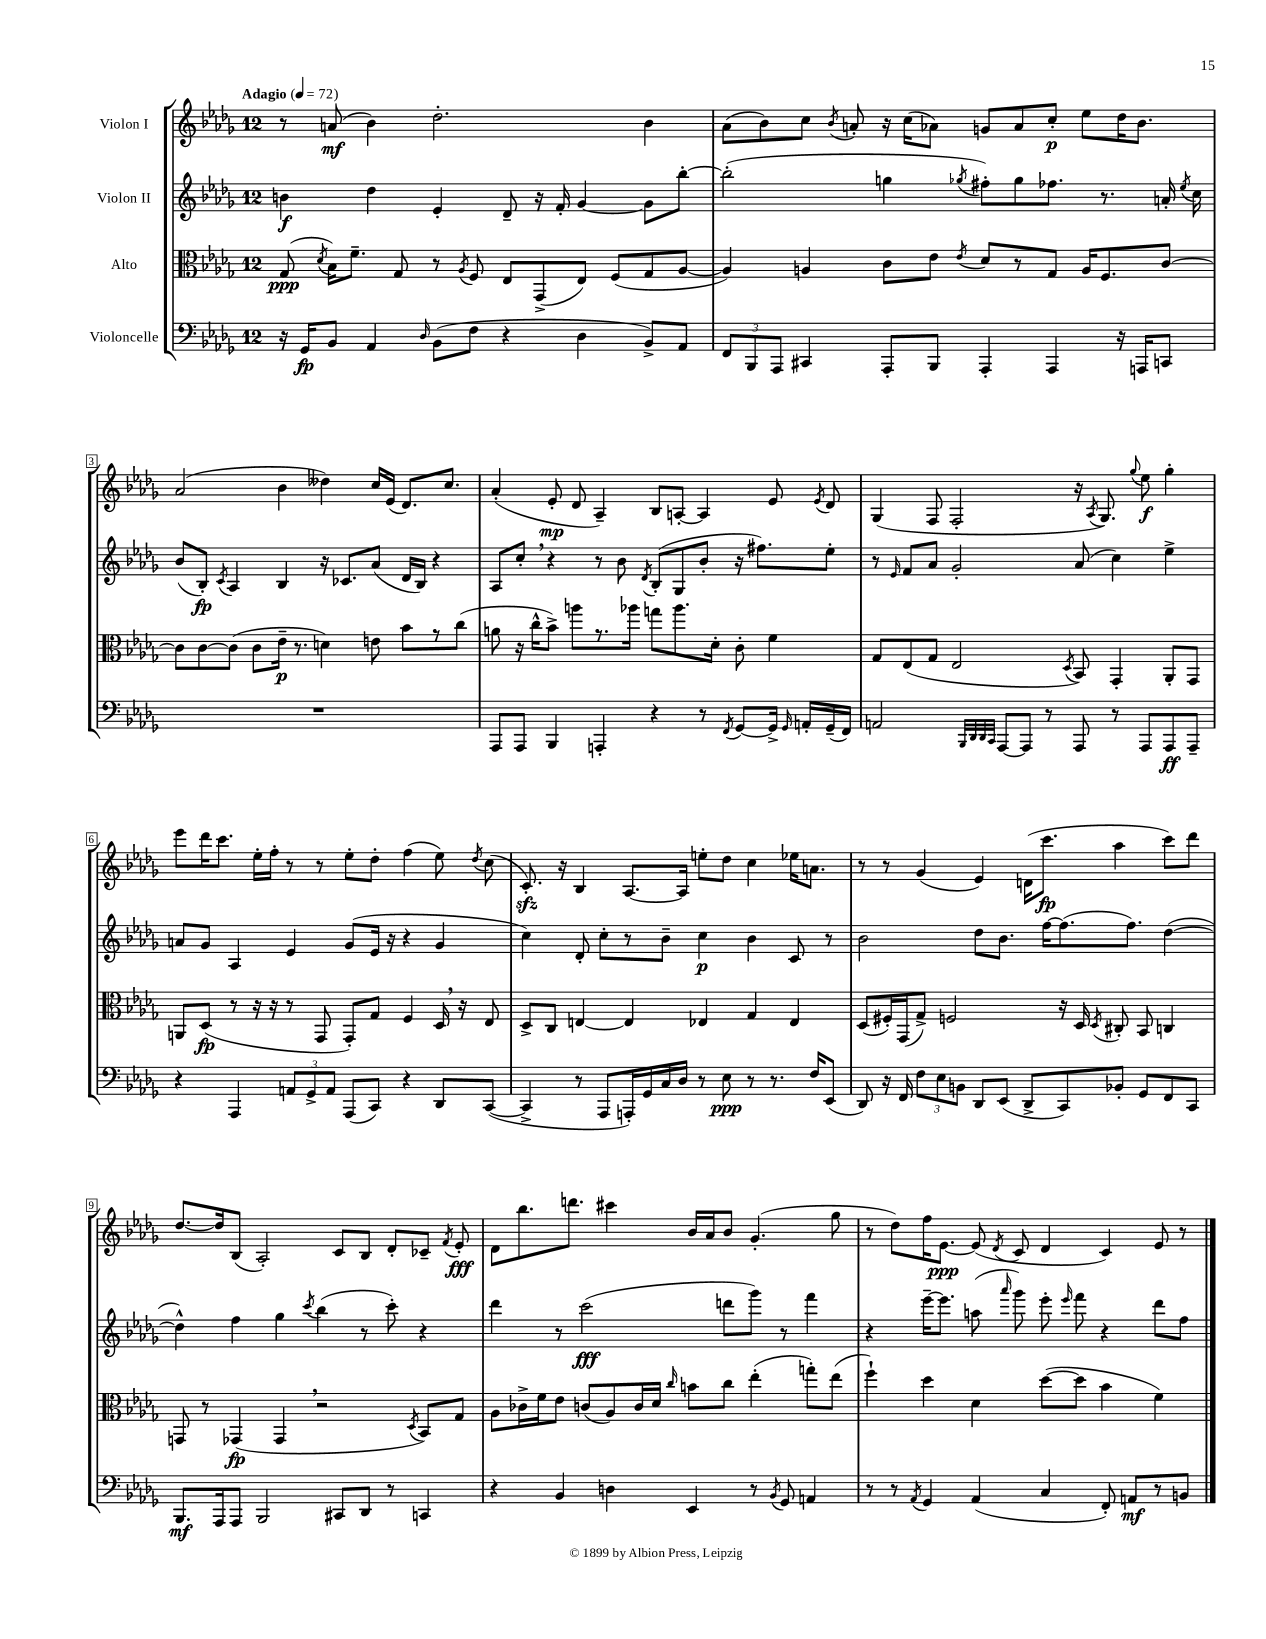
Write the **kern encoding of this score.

**kern	**dynam	**kern	**dynam	**kern	**dynam	**kern	**dynam
*part4	*part4	*part3	*part3	*part2	*part2	*part1	*part1
*staff4	*staff4	*staff3	*staff3	*staff2	*staff2	*staff1	*staff1
*I"Violoncelle	*	*I"Alto	*	*I"Violon II	*	*I"Violon I	*
*clefF4	*	*clefC3	*	*clefG2	*	*clefG2	*
*k[b-e-a-d-g-]	*	*k[b-e-a-d-g-]	*	*k[b-e-a-d-g-]	*	*k[b-e-a-d-g-]	*
*M12/8	*	*M12/8	*	*M12/8	*	*M12/8	*
*MM72	*	*MM72	*	*MM72	*	*MM72	*
=1	=1	=1	=1	=1	=1	=1	=1
!	!	!	!	!	!	!LO:TX:a:B:t=Adagio	!
16r	.	(8G-/	ppp	4bn\	f	8r	.
16GG-/KL	fp	.	.	.	.	.	.
.	.	8qd-/	.	.	.	.	.
8BB-/J	.	16B-\KL)	.	.	.	(8an/	mf
.	.	8.f~\J	.	.	.	.	.
4AA-/	.	.	.	4dd-\	.	4b-\)	.
.	.	8G-/	.	.	.	.	.
16qqD-/	.	.	.	.	.	.	.
(8BB-\L	.	8r	.	4e-'/	.	2.dd-'\	.
.	.	8qA-/	.	.	.	.	.
8F\J	.	8F/	.	.	.	.	.
4r	.	8E-/L	.	8d-~/	.	.	.
.	.	(8GG-^/	.	16r	.	.	.
.	.	.	.	16f'/	.	.	.
4D-\	.	8E-/J)	.	[4g-/	.	.	.
.	.	(8F/L	.	.	.	.	.
8BB-^/L)	.	8G-/	.	8g-\L]	.	4b-\	.
8AA-/J	.	[8A-/J	.	[8bb-'\J	.	.	.
=2	=2	=2	=2	=2	=2	=2	=2
12FF/L	.	4A-/])	.	(2bb-'\]	.	(8a-\L	.
12BBB-/	.	.	.	.	.	.	.
.	.	.	.	.	.	8b-\)	.
12AAA-/J	.	.	.	.	.	.	.
4CC#X/	.	4An/	.	.	.	8cc\J	.
.	.	.	.	.	.	8qb-/	.
.	.	.	.	.	.	8an'/	.
8AAA-'/L	.	8c\L	.	4ggn\	.	16r	.
.	.	.	.	.	.	(16cc\KL	.
8BBB-/J	.	8e-\J	.	.	.	8a-X\J)	.
.	.	8qe-/	.	8qgg-X/	.	.	.
4AAA-'/	.	8d-/L	.	8ff#X'\L)	.	8gn/L	.
.	.	8r	.	8gg-\	.	8a-/	.
4AAA-/	.	8G-/J	.	8.ff-X\J	.	8cc'/J	p
.	.	16A/KL	.	.	.	8ee-\L	.
.	.	8.F/	.	8.r	.	.	.
16r	.	.	.	.	.	16dd-\K	.
16AAAn/KL	.	.	.	.	.	8.b-\J	.
8CCn/J	.	[8c/J	.	16an'/	.	.	.
.	.	.	.	8qee-/	.	.	.
.	.	.	.	16cc\	.	.	.
!!LO:LB:g=z
=3	=3	=3	=3	=3	=3	=3	=3
1.r	.	8c\L]	.	(8b-/L	.	(2a-/	.
.	.	[8c\	.	8B-'/J)	fp	.	.
.	.	.	.	8qc/	.	.	.
.	.	(8c\J]	.	4A-/	.	.	.
.	.	8c\L	.	.	.	.	.
.	.	16e-~\Jk	p	4B-/	.	4b-\	.
.	.	8.r	.	.	.	.	.
.	.	4dn\)	.	16r	.	4dd--X\)	.
.	.	.	.	8.c-X/L	.	.	.
.	.	8en\	.	(8a-/J	.	16cc/LL	.
.	.	.	.	.	.	(16e-/JJ	.
.	.	8b-\L	.	16d-/LL	.	8.d-/L)	.
.	.	.	.	16B-/JJ)	.	.	.
.	.	8r	.	4r	.	.	.
.	.	.	.	.	.	8.cc/J	.
.	.	(8cc\J	.	.	.	.	.
=4	=4	=4	=4	=4	=4	=4	=4
8AAA-/L	.	8an\	.	8A-/L	.	(4a-'/	.
8AAA-/J	.	16r	.	8cc',/J	.	.	.
.	.	16cc^^\KL	.	.	.	.	.
4BBB-/	.	8b-^\J)	.	4r	.	8e-'/	mp
.	.	8aan\L	.	.	.	8d-/	.
4AAAn'/	.	8.r	.	8r	.	4A-~/)	.
.	.	.	.	8b-\	.	.	.
.	.	16aa-X\Jk	.	.	.	.	.
.	.	.	.	8qd-/	.	.	.
4r	.	8ggn\L	.	(8B-'/L	.	8B-/L	.
.	.	8.aa-\	.	8G-/	.	[8An'/J	.
8r	.	.	.	8b-'/J	.	4A/]	.
.	.	16d-'\Jk	.	.	.	.	.
8qFF/	.	.	.	.	.	.	.
[8GG-/L	.	8c'\	.	16r	.	.	.
.	.	.	.	8.ff#X\L)	.	.	.
16GG-^/Jk]	.	4f\	.	.	.	8e-/	.
16qqGG-/	.	.	.	.	.	.	.
16AAn'/LL	.	.	.	.	.	.	.
.	.	.	.	.	.	8qe-/	.
(16GG-~/	.	.	.	8ee-'\J	.	8d-/	.
16FF/JJ)	.	.	.	.	.	.	.
=5	=5	=5	=5	=5	=5	=5	=5
2AAn/	.	8G-/L	.	8r	.	(4G-/	.
.	.	.	.	16qqe-/	.	.	.
.	.	(8E-/	.	8f/L	.	.	.
.	.	8G-/J	.	8a-/J	.	8F/	.
.	.	2E-/	.	2g-'/	.	2F'/	.
32qqBBB-/LLL	.	.	.	.	.	.	.
32qqDD-/	.	.	.	.	.	.	.
32qqDD-/	.	.	.	.	.	.	.
32qqCC/JJJ	.	.	.	.	.	.	.
[8AAA-/L	.	.	.	.	.	.	.
8AAA-/J]	.	.	.	.	.	.	.
8r	.	.	.	.	.	.	.
.	.	8qD-/	.	.	.	.	.
8AAA-/	.	8BB-/)	.	(8a-/	.	16r	.
.	.	.	.	.	.	8qA-/	.
.	.	.	.	.	.	8.G-/)	.
8r	.	4GG-'/	.	4cc\)	.	.	.
.	.	.	.	.	.	8qqgg-/	.
8AAA-/L	.	.	.	.	.	8ee-\	f
8AAA-/	ff	8AA-'/L	.	4ee-^\	.	4gg-'\	.
8AAA-~/J	.	8GG-/J	.	.	.	.	.
!!LO:LB:g=z
=6	=6	=6	=6	=6	=6	=6	=6
4r	.	8AAn/L	.	8an/L	.	8eee-\L	.
.	.	(8D-/J	fp	8g-/J	.	16ddd-\K	.
.	.	.	.	.	.	8.ccc\J	.
4AAA-/	.	8r	.	4A-/	.	.	.
.	.	16r	.	.	.	16ee-'\LL	.
.	.	16r	.	.	.	16ff'\JJ	.
12AAn/L	.	8r	.	4e-/	.	8r	.
12GG-^/	.	.	.	.	.	.	.
.	.	8GG-/	.	.	.	8r	.
12AA/J	.	.	.	.	.	.	.
(8AAA-/L	.	8GG-'/L)	.	(8g-/L	.	8ee-'\L	.
8CC/J)	.	8G-/J	.	16e-/Jk	.	8dd-'\J	.
.	.	.	.	16r	.	.	.
4r	.	4F/	.	4r	.	(4ff\	.
8DD-/L	.	16D-,/	.	4g-/	.	8ee-\)	.
.	.	16r	.	.	.	.	.
.	.	.	.	.	.	8qdd-/	.
([8CC/J	.	8E-/	.	.	.	(8cc\	.
=7	=7	=7	=7	=7	=7	=7	=7
4CC^/]	.	8D-^/L	.	4cc\)	.	8.czz'/)	.
.	.	8C/J	.	.	.	.	.
.	.	.	.	.	.	16r	.
8r	.	[4En/	.	8d-'/	.	4B-/	.
8AAA-/L	.	.	.	8cc'\L	.	.	.
16AAAn'/L)	.	4E/]	.	8r	.	[8.A-/L	.
16GG-/	.	.	.	.	.	.	.
16C/	.	.	.	8b-~\J	.	.	.
16D-/JJ	.	.	.	.	.	16A-/Jk]	.
8r	.	4E-X/	.	4cc\	p	8een'\L	.
8E-\	ppp	.	.	.	.	8dd-\J	.
8r	.	4G-/	.	4b-\	.	4cc\	.
8.r	.	.	.	.	.	.	.
.	.	4E-/	.	8c/	.	16ee-X\KL	.
16F/KL	.	.	.	.	.	8.an\J	.
(8EE-/J	.	.	.	8r	.	.	.
=8	=8	=8	=8	=8	=8	=8	=8
8DD-/)	.	(8D-/L	.	2b-\	.	8r	.
16r	.	16F#X'/L)	.	.	.	8r	.
16FF/	.	(16GG-/J	.	.	.	.	.
12F\L	.	8G-^/J)	.	.	.	(4g-/	.
12E-\	.	.	.	.	.	.	.
.	.	2Fn/	.	.	.	.	.
12BBn\J	.	.	.	.	.	.	.
8DD-/L	.	.	.	8dd-\L	.	4e-/)	.
(8EE-/J	.	.	.	8.b-\J	.	.	.
8DD-^/L	.	.	.	.	.	(16dn\KL	.
.	.	.	.	[16ff\KL	.	8.ccc\J	fp
8CC/)	.	16r	.	(8.ff\]	.	.	.
.	.	16D-/	.	.	.	.	.
.	.	8qD-/	.	.	.	.	.
8BB-X'/J	.	8C#X'/	.	.	.	4aa-\	.
.	.	.	.	8.ff\J)	.	.	.
8GG-/L	.	8BB-/	.	.	.	.	.
8FF/	.	4Cn/	.	([4dd-\	.	8ccc\L)	.
8CC/J	.	.	.	.	.	8ddd-\J	.
!!LO:LB:g=z
=9	=9	=9	=9	=9	=9	=9	=9
8.BBB-/L	mf	8GGn/	.	4dd-^^\])	.	[8.dd-/L	.
.	.	8r	.	.	.	.	.
16AAA-/k	.	.	.	.	.	16dd-/k]	.
8AAA-/J	.	(4GG-X/	fp	4ff\	.	(8B-/J	.
2BBB-/	.	.	.	.	.	2A-'/)	.
.	.	4GG-,/	.	4gg-\	.	.	.
.	.	.	.	8qccc/	.	.	.
.	.	2r	.	(4bb-\	.	.	.
8CC#X/L	.	.	.	.	.	8c/L	.
8DD-/J	.	.	.	8r	.	8B-/J	.
8r	.	.	.	8ccc'\)	.	8d-'/L	.
.	.	8qD-/	.	.	.	.	.
4CCn/	.	8BB-/L)	.	4r	.	8c-X~/J	.
.	.	.	.	.	.	8qf/	.
.	.	8G-/J	.	.	.	8e-'/	fff
=10	=10	=10	=10	=10	=10	=10	=10
4r	.	8A-\L	.	4ddd-\	.	8d-\L	.
.	.	16c-X^\L	.	.	.	8.bb-\	.
.	.	16f\J	.	.	.	.	.
4BB-/	.	8e-\J	.	8r	.	.	.
.	.	.	.	.	.	8.dddn\J	.
.	.	(8cn/L	.	(2ccc\	fff	.	.
4Dn\	.	8A-/)	.	.	.	4ccc#X\	.
.	.	16c/L	.	.	.	.	.
.	.	16d-/JJ	.	.	.	.	.
.	.	16qqcc/	.	.	.	.	.
4EE-/	.	8bn\L	.	.	.	16b-/LL	.
.	.	.	.	.	.	16a-/J	.
.	.	8cc\J	.	8dddn\L	.	8b-/J	.
8r	.	(4ee-'\	.	8ggg-\J)	.	(4.g-'/	.
8qBB-/	.	.	.	.	.	.	.
8GG-/	.	.	.	8r	.	.	.
4AAn/	.	8ggn'\L)	.	4fff\	.	.	.
.	.	(8ee-\J	.	.	.	8gg-\	.
=11	=11	=11	=11	=11	=11	=11	=11
8r	.	4ff`\)	.	4r	.	8r	.
8r	.	.	.	.	.	8dd-\L)	.
8qAA-/	.	.	.	.	.	.	.
4GG-/	.	4dd-\	.	[16eee-~\KL	.	16ff\K	.
.	.	.	.	8.eee-\J]	.	[8.e-\J	ppp
(4AA-/	.	4d-\	.	(8aan\	.	(8e-/]	.
.	.	.	.	16qqaaa-/	.	8qd-/	.
.	.	.	.	8ggg-\)	.	8c/	.
4C/	.	([8dd-\L	.	8eee-'\	.	4d-/	.
.	.	.	.	16qqeee-/	.	.	.
.	.	8dd-\J]	.	8fff\	.	.	.
8FF'/)	.	4b-\	.	4r	.	4c/)	.
8AAn/L	mf	.	.	.	.	.	.
8r	.	4f\)	.	8ddd-\L	.	8e-/	.
8BBn/J	.	.	.	8ff\J	.	8r	.
==	==	==	==	==	==	==	==
*-	*-	*-	*-	*-	*-	*-	*-
